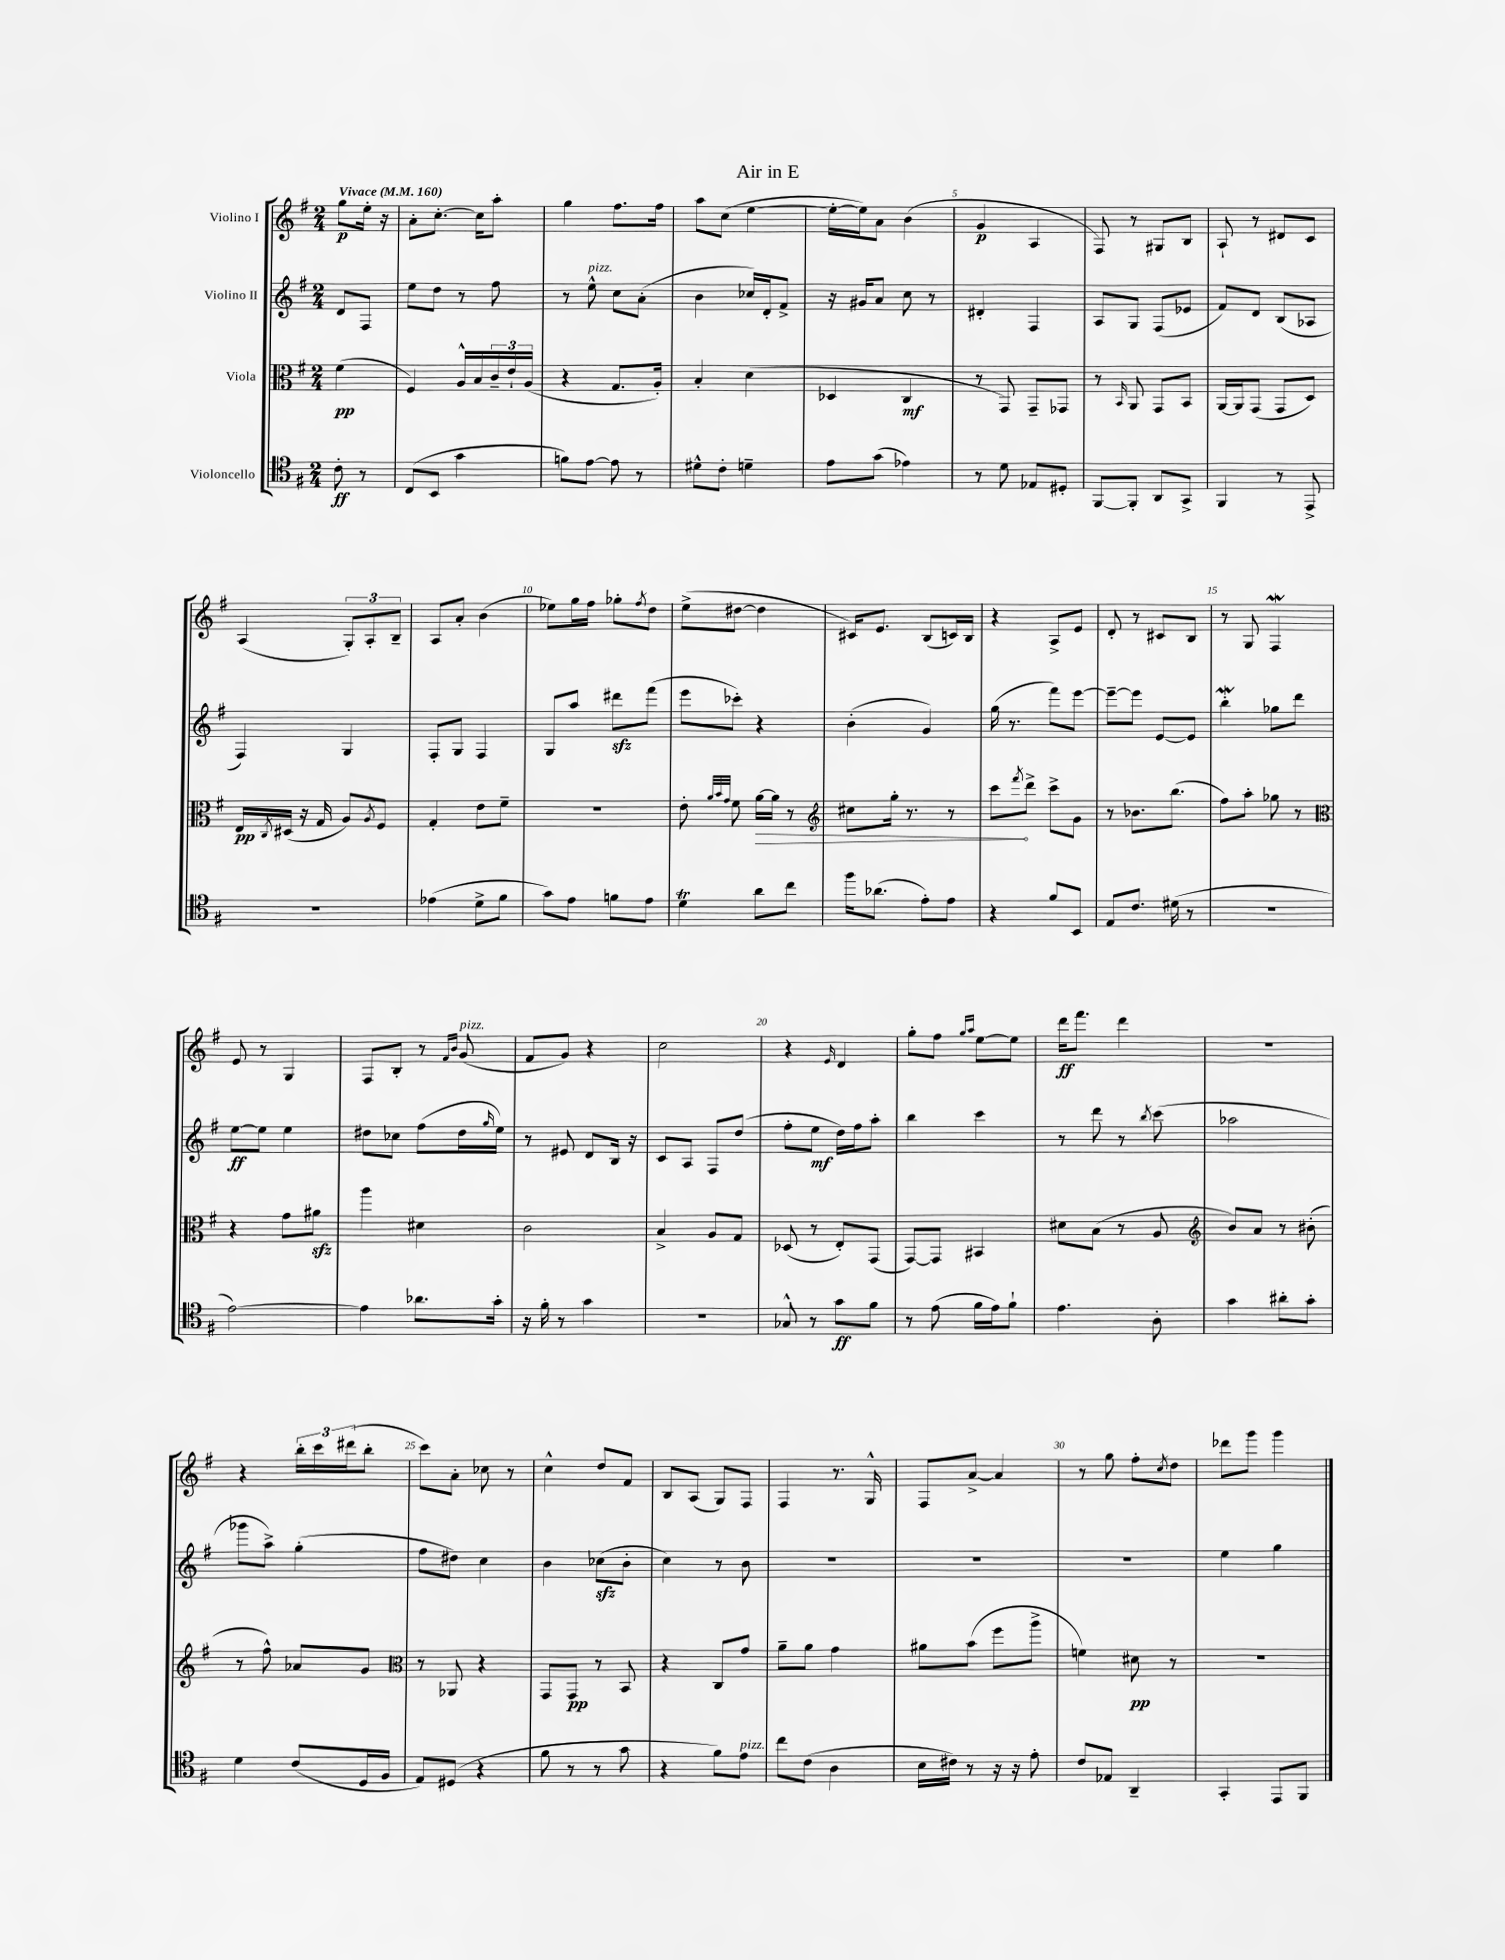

**kern	**dynam	**kern	**dynam	**kern	**dynam	**kern	**dynam
*part4	*part4	*part3	*part3	*part2	*part2	*part1	*part1
*staff4	*staff4	*staff3	*staff3	*staff2	*staff2	*staff1	*staff1
*I"Violoncello	*	*I"Viola	*	*I"Violino II	*	*I"Violino I	*
*clefC4	*	*clefC3	*	*clefG2	*	*clefG2	*
*k[f#]	*	*k[f#]	*	*k[f#]	*	*k[f#]	*
*M2/4	*	*M2/4	*	*M2/4	*	*M2/4	*
*MM160	*	*MM160	*	*MM160	*	*MM160	*
=	=	=	=	=	=	=	=
!	!	!	!	!	!	!LO:TX:a:B:t=Vivace	!
8c'\	ff	(4f#\	pp	8d/L	.	8gg\L	p
8r	.	.	.	8F#/J	.	16ee'\Jk	.
.	.	.	.	.	.	16r	.
=1	=1	=1	=1	=1	=1	=1	=1
(8C/L	.	4F#/)	.	8ee\L	.	8a'\L	.
8BB/J	.	.	.	8dd\J	.	[8.cc'\J	.
4g\	.	16A^^/LL	.	8r	.	.	.
.	.	16B/	.	.	.	16cc\KL]	.
.	.	24c~/	.	8ff#\	.	8aa'\J	.
.	.	24e`/	.	.	.	.	.
.	.	(24A/JJ	.	.	.	.	.
=2	=2	=2	=2	=2	=2	=2	=2
8fn\L)	.	4r	.	8r	.	4gg\	.
!	!	!	!	!LO:TX:a:i:t=pizz.	!	!	!
[8e\J	.	.	.	8ee^^\	.	.	.
8e\]	.	8.G/L	.	8cc\L	.	8.ff#\L	.
8r	.	.	.	(8a'\J	.	.	.
.	.	16A'/Jk)	.	.	.	16ff#\Jk	.
=3	=3	=3	=3	=3	=3	=3	=3
8d#X^^\L	.	4B'/	.	4b\	.	8aa\L	.
8c'\J	.	.	.	.	.	(8cc\J	.
4dn~\	.	(4d\	.	16cc-X/LL)	.	[4ee\	.
.	.	.	.	16d'/J	.	.	.
.	.	.	.	8f#^/J	.	.	.
=4	=4	=4	=4	=4	=4	=4	=4
8e\L	.	4D-X/	.	16r	.	16ee'\LL_	.
.	.	.	.	16g#X/KL	.	16ee\J])	.
(8g\J	.	.	.	8a/J	.	8a\J	.
4e-X\)	.	4C/	mf	8cc\	.	(4b\	.
.	.	.	.	8r	.	.	.
=5	=5	=5	=5	=5	=5	=5	=5
8r	.	8r	.	4d#X'/	.	4g/	p
8d\	.	8GG/)	.	.	.	.	.
8E-X/L	.	8GG~/L	.	4F#/	.	4A/	.
8D#X'/J	.	8GG-X/J	.	.	.	.	.
=6	=6	=6	=6	=6	=6	=6	=6
[8FF#/L	.	8r	.	8A/L	.	8F#/)	.
.	.	16qqBB/	.	.	.	.	.
8FF#'/J]	.	8AA/	.	8G/J	.	8r	.
8AA/L	.	8GG/L	.	(8F#/L	.	8G#X/L	.
8GG^/J	.	8BB/J	.	8e-X/J	.	8B/J	.
=7	=7	=7	=7	=7	=7	=7	=7
4FF#/	.	[16AA/LL	.	8f#/L)	.	8A`/	.
.	.	16AA/J]	.	.	.	.	.
.	.	(8GG/J	.	8d/J	.	8r	.
8r	.	8GG/L	.	(8B/L	.	8d#X/L	.
8EE^/	.	8D/J)	.	8A-X/J	.	8c/J	.
!!LO:LB:g=z
=8	=8	=8	=8	=8	=8	=8	=8
2r	.	16E/LL	pp	4F#/)	.	(4A/	.
.	.	8qC/	.	.	.	.	.
.	.	(16D#X/JJ	.	.	.	.	.
.	.	16r	.	.	.	.	.
.	.	16G/	.	.	.	.	.
.	.	8A/L)	.	4G/	.	12G'/L)	.
.	.	.	.	.	.	12A'/	.
.	.	8qA/	.	.	.	.	.
.	.	8F#/J	.	.	.	.	.
.	.	.	.	.	.	12B~/J	.
=9	=9	=9	=9	=9	=9	=9	=9
(4e-X\	.	4G'/	.	8F#'/L	.	8A/L	.
.	.	.	.	8G/J	.	8a'/J	.
8d^\L	.	8e\L	.	4F#/	.	(4b\	.
8f#\J	.	8f#~\J	.	.	.	.	.
=10	=10	=10	=10	=10	=10	=10	=10
8g\L)	.	2r	.	8G/L	.	8ee-X\L)	.
8e\J	.	.	.	8aa/J	.	16gg\L	.
.	.	.	.	.	.	16ff#\JJ	.
8fn\L	.	.	.	8ddd#Xzz\L	.	8gg-X'\L	.
.	.	.	.	.	.	8qff#/	.
8e\J	.	.	.	(8fff#\J	.	8dd\J	.
=11	=11	=11	=11	=11	=11	=11	=11
4dT\	.	8e'\	.	8eee\L	.	(8ee^\L	.
.	.	32qqa/LLL	.	.	.	.	.
.	.	32qqb/	.	.	.	.	.
.	.	32qqg/JJJ	.	.	.	.	.
.	.	8f#\	.	8ccc-X'\J)	.	[8dd#X\J	.
!	!	!	!LO:HP:b	!	!	!	!
8a\L	.	[16a\LL	>	4r	.	4dd#\]	.
.	.	16a\JJ]	.	.	.	.	.
8cc\J	.	8r	.	.	.	.	.
=12	=12	=12	=12	=12	=12	=12	=12
*	*	*clefG2	*	*	*	*	*
16ff#\KL	.	8cc#X\L	.	(4b'\	.	16c#X/KL)	.
(8.a-X\J	.	.	.	.	.	8.e/J	.
.	.	16gg'\Jk	.	.	.	.	.
.	.	8.r	.	.	.	.	.
8e'\L)	.	.	.	4g/)	.	(8B/L	.
8e\J	.	8r	.	.	.	16cn/L)	.
.	.	.	.	.	.	16B/JJ	.
=13	=13	=13	=13	=13	=13	=13	=13
4r	.	8ccc\L	.	(16gg\	.	4r	.
.	.	.	.	8.r	.	.	.
.	.	8qfff#/	.	.	.	.	.
.	.	8ddd^\J	]	.	.	.	.
8f#/L	.	8ccc^\L	.	8fff#\L)	.	8A^/L	.
8BB/J	.	8g\J	.	[8eee\J	.	8e/J	.
=14	=14	=14	=14	=14	=14	=14	=14
8E/L	.	8r	.	8eee~\L_	.	8d'/	.
8.c/J	.	8.b-X\L	.	8eee\J]	.	8r	.
.	.	.	.	[8e/L	.	8c#X/L	.
(16d#X\	.	(8.bb\J	.	.	.	.	.
8r	.	.	.	8e/J]	.	8B/J	.
=15	=15	=15	=15	=15	=15	=15	=15
2r	.	8ff#\L)	.	4bbW'\	.	8r	.
.	.	8aa'\J	.	.	.	8G/	.
.	.	8gg-X\	.	8gg-X\L	.	4F#W/	.
.	.	8r	.	8ddd\J	.	.	.
!!LO:LB:g=z
=16	=16	=16	=16	=16	=16	=16	=16
*	*	*clefC3	*	*	*	*	*
[2e\)	.	4r	.	[8ee\L	ff	8e/	.
.	.	.	.	8ee\J]	.	8r	.
.	.	8g\L	.	4ee\	.	4G/	.
.	.	8a#Xzz\J	.	.	.	.	.
=17	=17	=17	=17	=17	=17	=17	=17
4e\]	.	4aa\	.	8dd#X\L	.	8F#/L	.
.	.	.	.	8cc-X\J	.	8B'/J	.
8.a-X\L	.	4d#X\	.	(8ff#\L	.	8r	.
.	.	.	.	.	.	16qqf#/LL	.
.	.	.	.	.	.	16qqb/JJ	.
!	!	!	!	!	!	!LO:TX:a:i:t=pizz.	!
.	.	.	.	16dd#\L	.	(8g/	.
.	.	.	.	16qqgg/	.	.	.
16g'\Jk	.	.	.	16ee\JJ)	.	.	.
=18	=18	=18	=18	=18	=18	=18	=18
16r	.	2c\	.	8r	.	8f#/L	.
16f#'\	.	.	.	.	.	.	.
8r	.	.	.	8e#X/	.	8g/J)	.
4g\	.	.	.	8d/L	.	4r	.
.	.	.	.	16B/Jk	.	.	.
.	.	.	.	16r	.	.	.
=19	=19	=19	=19	=19	=19	=19	=19
2r	.	4B^/	.	8c/L	.	2cc\	.
.	.	.	.	8A/J	.	.	.
.	.	8A/L	.	8F#/L	.	.	.
.	.	8G/J	.	(8dd/J	.	.	.
=20	=20	=20	=20	=20	=20	=20	=20
8G-X^^/	.	(8D-X/	.	8ff#'\L	.	4r	.
8r	.	8r	.	8ee\J	mf	.	.
.	.	.	.	.	.	16qqe/	.
8g\L	ff	8E'/L)	.	16dd\LL)	.	4d/	.
.	.	.	.	16ff#\J	.	.	.
8f#\J	.	(8GG/J	.	8aa'\J	.	.	.
=21	=21	=21	=21	=21	=21	=21	=21
8r	.	[8GG/L)	.	4bb\	.	8gg'\L	.
(8e\	.	8GG/J]	.	.	.	8ff#\J	.
.	.	.	.	.	.	16qqgg/LL	.
.	.	.	.	.	.	16qqaa/JJ	.
16f#\LL	.	4BB#X/	.	4ccc\	.	[8ee\L	.
16e\J)	.	.	.	.	.	.	.
8f#`\J	.	.	.	.	.	8ee\J]	.
=22	=22	=22	=22	=22	=22	=22	=22
4.e\	.	8d#X\L	.	8r	.	16ddd\KL	ff
.	.	.	.	.	.	8.fff#\J	.
.	.	(8B\J	.	8ddd\	.	.	.
.	.	8r	.	8r	.	4ddd\	.
.	.	.	.	8qbb/	.	.	.
8A'\	.	8A/	.	(8ccc\	.	.	.
=23	=23	=23	=23	=23	=23	=23	=23
*	*	*clefG2	*	*	*	*	*
4g\	.	8b/L)	.	2aa-X\	.	2r	.
.	.	8a/J	.	.	.	.	.
8a#X'\L	.	8r	.	.	.	.	.
8g'\J	.	(8b#X'\	.	.	.	.	.
!!LO:LB:g=z
=24	=24	=24	=24	=24	=24	=24	=24
4d\	.	8r	.	8ggg-X\L	.	4r	.
.	.	8ff#^^\)	.	8aa^\J)	.	.	.
(8c/L	.	8a-X/L	.	(4gg'\	.	24bb'\LL	.
.	.	.	.	.	.	24ccc\	.
.	.	.	.	.	.	(24ddd#X\J	.
16D/L	.	8g/J	.	.	.	8bb'\J	.
16F#/JJ	.	.	.	.	.	.	.
=25	=25	=25	=25	=25	=25	=25	=25
*	*	*clefC3	*	*	*	*	*
8E/L)	.	8r	.	8ff#\L	.	8ccc\L)	.
(8D#X/J	.	8AA-X/	.	8dd#X\J)	.	8a'\J	.
4r	.	4r	.	4cc\	.	8cc-X\	.
.	.	.	.	.	.	8r	.
=26	=26	=26	=26	=26	=26	=26	=26
8f#\	.	8GG/L	.	4b\	.	4cc^^\	.
8r	.	8GG/J	pp	.	.	.	.
8r	.	8r	.	(8cc-Xzz\L	.	8dd/L	.
8g\	.	8BB/	.	8b'\J	.	8f#/J	.
=27	=27	=27	=27	=27	=27	=27	=27
4r	.	4r	.	4cc\)	.	8B/L	.
.	.	.	.	.	.	(8A/J	.
8f#\L)	.	8C/L	.	8r	.	8G/L)	.
!LO:TX:a:i:t=pizz.	!	!	!	!	!	!	!
8e\J	.	8g/J	.	8b\	.	8F#/J	.
=28	=28	=28	=28	=28	=28	=28	=28
8cc\L	.	8a~\L	.	2r	.	4F#/	.
(8c\J	.	8a\J	.	.	.	.	.
4A\	.	4g\	.	.	.	8.r	.
.	.	.	.	.	.	16G^^/	.
=29	=29	=29	=29	=29	=29	=29	=29
16B\LL	.	8a#X\L	.	2r	.	8F#/L	.
16c#X\JJ)	.	.	.	.	.	.	.
8r	.	(8b\J	.	.	.	[8a^/J	.
16r	.	8ff#\L	.	.	.	4a/]	.
16r	.	.	.	.	.	.	.
8e'\	.	8aa^\J	.	.	.	.	.
=30	=30	=30	=30	=30	=30	=30	=30
8c/L	.	4fn\)	.	2r	.	8r	.
8E-X/J	.	.	.	.	.	8gg\	.
4AA~/	.	8d#X\	pp	.	.	8ff#'\L	.
.	.	.	.	.	.	8qcc/	.
.	.	8r	.	.	.	8dd\J	.
=31	=31	=31	=31	=31	=31	=31	=31
4GG'/	.	2r	.	4ee\	.	8ddd-X\L	.
.	.	.	.	.	.	8ggg\J	.
8EE/L	.	.	.	4gg\	.	4ggg\	.
8FF#/J	.	.	.	.	.	.	.
==	==	==	==	==	==	==	==
*-	*-	*-	*-	*-	*-	*-	*-
